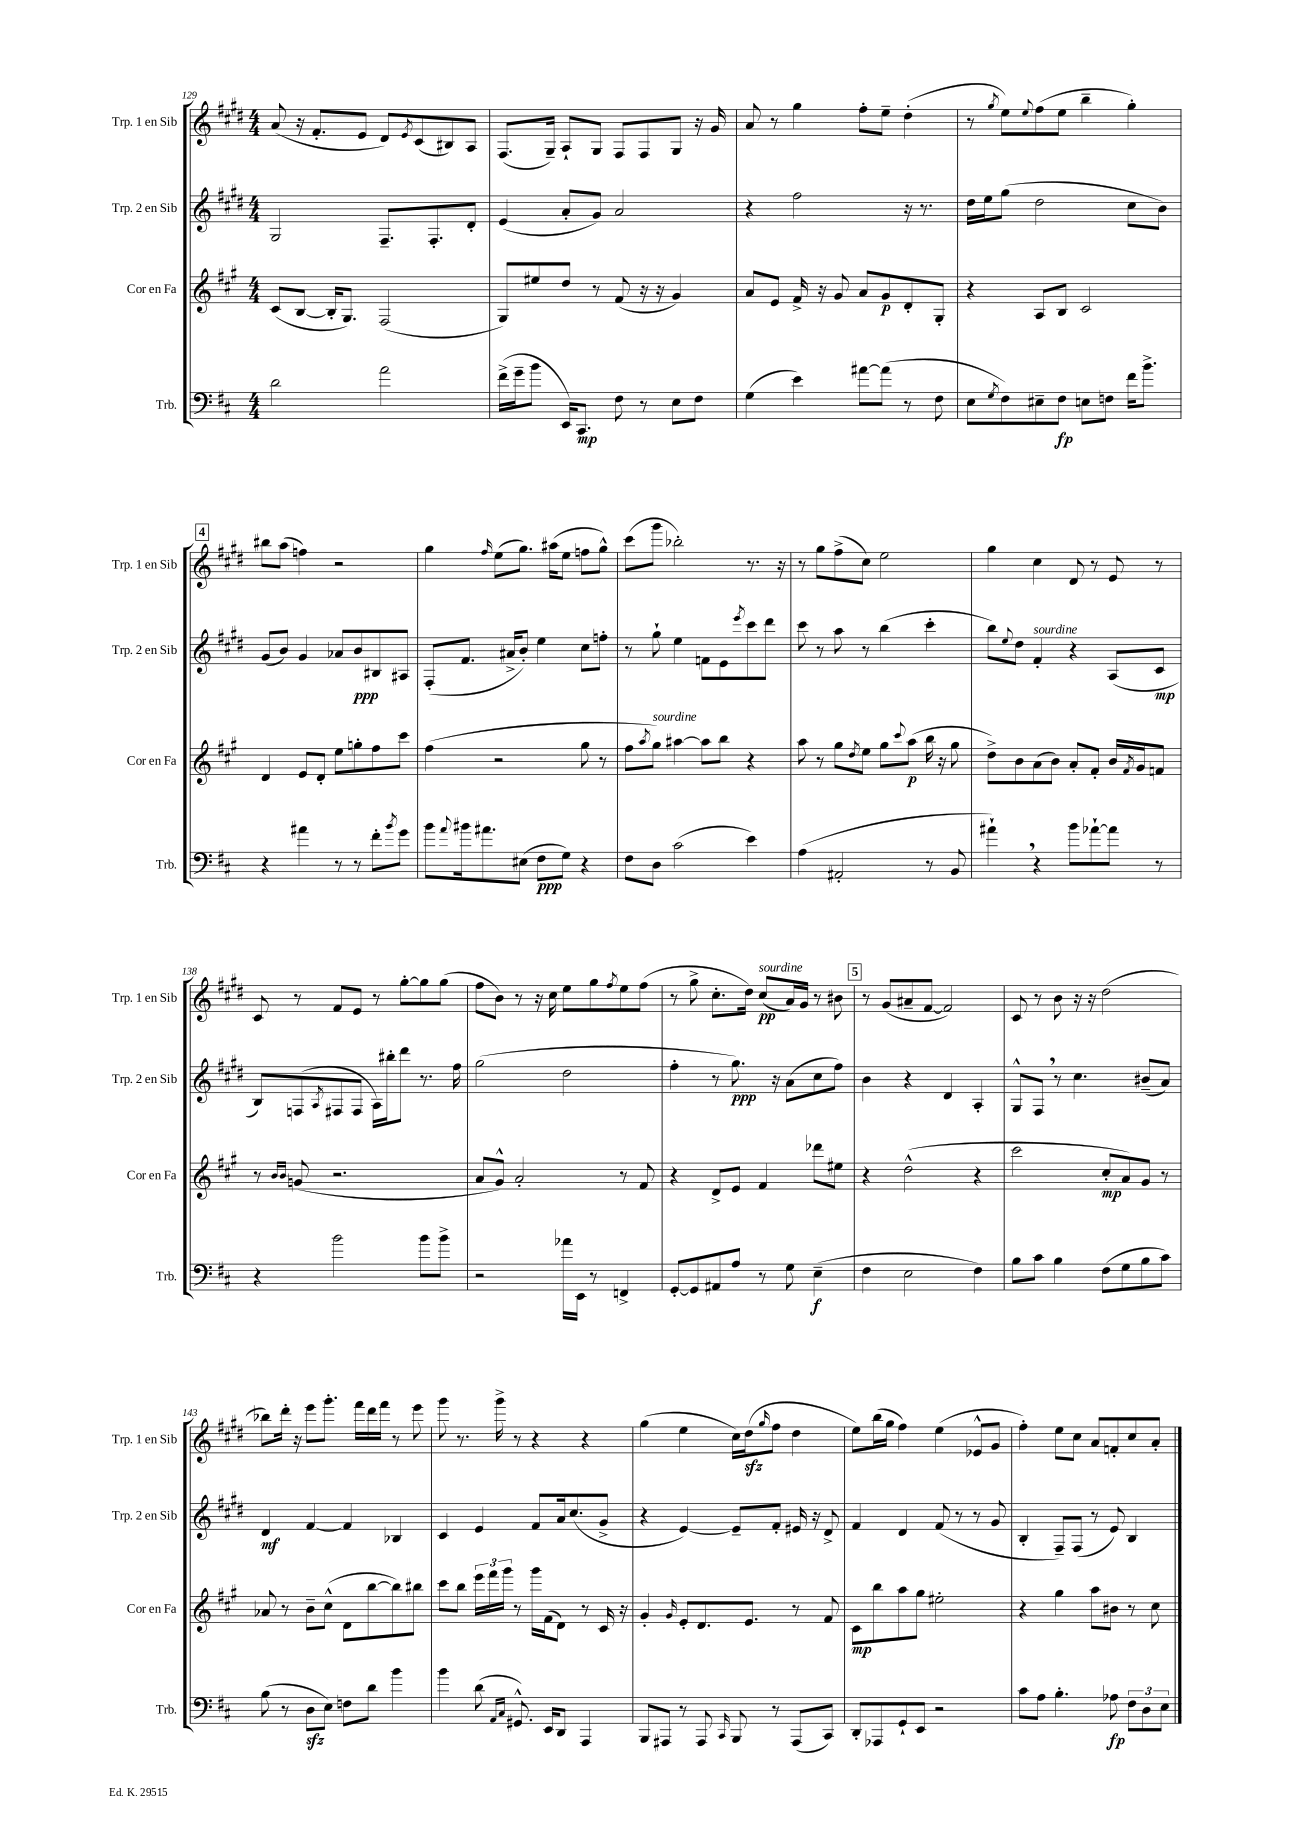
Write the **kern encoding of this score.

**kern	**kern	**kern	**kern
*staff4	*staff3	*staff2	*staff1
*clefF4	*clefG2	*clefG2	*clefG2
*k[f#c#]	*k[f#c#g#]	*k[f#c#g#d#]	*k[f#c#g#d#]
*M4/4	*M4/4	*M4/4	*M4/4
2d	(8c#	2G#	(8a
.	[8B	.	16r
.	.	.	8.f#'
.	16B']	.	.
.	8.G#)	.	.
.	.	.	8e
2a	(2F#	8.F#~	8d#)
.	.	.	8qe
.	.	.	(8c#
.	.	8.F#'	.
.	.	.	8B#)
.	.	8d#'	8A
=	=	=	=
(16f#^	8G#)	(4e	(8.F#
16g~	.	.	.
8b	8ee#	.	.
.	.	.	16G#~)
16EE)	8dd	8a'	8A`
8.CC#	.	.	.
.	8r	8g#)	8G#
8F#	(8f#	2a	8F#
8r	16r	.	8F#
.	16r	.	.
8E	4g#)	.	8G#
8F#	.	.	16r
.	.	.	16g#
=	=	=	=
(4G	8a	4r	8a
.	8e	.	8r
4e)	16f#^	2ff#	4gg#
.	16r	.	.
.	8g#	.	.
[8a#	8a	.	8ff#'
(8a#]	8g#	.	8ee~
8r	8d'	16r	(4dd#'
.	.	8.r	.
8F#	8G#'	.	.
=	=	=	=
8E	4r	16dd#	8r
.	.	16ee	.
8qG	.	.	8qgg#
8F#)	.	(8gg#	8ee)
.	.	.	8qqee
8E#~	8A	2dd#	(8ff#
8F#	8B	.	8ee
8E	2c#	.	4bb~
8F	.	.	.
16f#	.	8cc#	4gg#')
8.b^	.	.	.
.	.	8b)	.
=	=	=	=
4r	4d	(8g#	8bb#
.	.	8b)	(8aa
4a#	8e	4g#	4ff)
.	8d'	.	.
8r	8ee	8a-	2r
8r	8gg'	8b	.
8f#'	8ff#	8B#	.
8qb	.	.	.
8g	8ccc#	8A#	.
=	=	=	=
8b	(4ff#	(8F#'	4gg#
8qqa	.	.	.
16b#	.	8.f#	.
8.a#	.	.	.
.	.	.	16qqff#
.	2r	.	(8ee
.	.	16a#^	.
(8E#	.	8b')	8.gg#)
8F#	.	4ee	.
.	.	.	(16aa#
8G)	.	.	8ee
4r	8gg#	8cc#	8ff
.	8r	8ff'	8gg#^^)
=	=	=	=
8F#	8ff#	8r	(8ccc#
.	8qaa	.	.
8D	8gg#)	8gg#`	8ggg#
(2c#	[4aa#	4ee	2bb-')
.	8aa#]	8f	.
.	8bb	8e	.
.	.	8qeee	.
4e)	4r	8ccc#	8.r
.	.	8ddd#	.
.	.	.	16r
=	=	=	=
(4A	8aa	8ccc#	8r
.	8r	8r	8gg#
2AA#'	8gg#	8aa	(8ff#^
.	8qdd	.	.
.	8ee	8r	8cc#)
.	8gg#	(4bb	2ee
.	8qqccc#	.	.
.	(8aa	.	.
8r	16bb	4ccc#'	.
.	16r	.	.
8BB	8gg#	.	.
=	=	=	=
4a#`)	8dd^)	8bb)	4gg#
.	.	8qqee	.
.	8b	8dd#	.
4r	(8a	4f#'	4cc#
.	8b)	.	.
8b	8a'	4r	8d#
[8a-`	8f#'	.	8r
8a-]	16b	(8A	8e
.	8qf#	.	.
.	16g#	.	.
8r	8f	8c#	8r
=	=	=	=
4r	8r	8B)	8c#
.	16qqb	.	.
.	16qqb	.	.
.	(8g	(8F	8r
.	.	8qA	.
2b	2.r	8F#	8f#
.	.	8F#	8e
.	.	16A)	8r
.	.	16bb#'	.
.	.	8ddd#	[8gg#'
8b	.	8.r	8gg#]
8b^	.	.	(8gg#
.	.	16ff#	.
=	=	=	=
2r	8a	(2gg#	8ff#
.	8g#^^)	.	8b)
.	2a'	.	8r
.	.	.	16r
.	.	.	16cc#
16a-	.	2dd#	8ee
16EE	.	.	.
8r	.	.	8gg#
.	.	.	8qff#
4FF^	8r	.	8ee
.	8f#	.	(8ff#
=	=	=	=
[8GG'	4r	4ff#'	8r
8GG]	.	.	8gg#^
8AA#	8d^	8r	8.cc#'
8A	8e	8.gg#)	.
.	.	.	16dd#)
8r	4f#	.	(8cc#
.	.	16r	.
8G	.	(8a	16a)
.	.	.	16g#
(4E~	8ddd-	8cc#	8r
.	8ee#	8ff#)	8b#
=	=	=	=
4F#	4r	4b	8r
.	.	.	(8g#
2E	(2dd^^	4r	8a#~
.	.	.	[8f#
.	.	4d#	2f#])
4F#)	4r	4A'	.
=	=	=	=
8B	2ccc#	8G#^^	8c#
8c#	.	8F#	8r
4B	.	8r	8b
.	.	4.cc#	16r
.	.	.	16r
(8F#	8cc#'	.	(2dd#
8G	8a)	.	.
8B	8g#	(8b#~	.
8c#)	8r	8a)	.
=	=	=	=
(8B	8a-	4d#	8bb-)
8r	8r	.	16ddd#'
.	.	.	16r
8D	8b~	[4f#	8eee
8E)	(8cc#^^	.	8.ggg#'
8F	8d	4f#]	.
.	.	.	16fff#
8d	[8bb	.	16ddd#
.	.	.	16fff#
4b	8bb])	4B-	8r
.	8bb#	.	8eee
=	=	=	=
4b	8ccc#	4c#	8ggg#
.	8bb	.	8.r
(8d	24eee	4e	.
.	24fff#	.	.
.	.	.	16ggg#^
.	24ggg#	.	.
16qqAA	.	.	.
16qqC#	.	.	.
8.GG#^^)	8r	.	8r
.	16ggg#	8f#	4r
16EE	(16f#	.	.
8DD	8d)	16a	.
.	.	(8.cc#	.
4AAA	8r	.	4r
.	16c#	8g#^	.
.	16r	.	.
=	=	=	=
8BBB	4g#'	4r	(4gg#
8AAA#	.	.	.
.	16qqg#	.	.
8r	8e'	[4e)	4ee
8AAA#	8.d	.	.
16qqCC#	.	.	.
8BBB	.	8e~]	16cc#)
.	8.e	.	(16dd#
.	.	.	16qqgg#
8r	.	8f#'	8ff#
(8AAA#	8r	16e#	4dd#
.	.	16r	.
8CC#)	8f#	8d#^	.
=	=	=	=
8DD'	8c#	4f#	8ee)
8AAA-	8bb	.	(16bb
.	.	.	16gg#
8GG`	8aa	4d#	4ff#)
8EE	8gg#	.	.
2r	2ee#'	(8f#	(4ee
.	.	8r	.
.	.	8r	8e-^^
.	.	8g#	8g#
=	=	=	=
8c#	4r	4B'	4ff#')
8A	.	.	.
4.B'	4gg#	8F#~)	8ee
.	.	(8F#	8cc#
.	8aa	8r	8a
8A-	8b#	8e)	8f'
12F#	8r	4B	8cc#
12D	.	.	.
.	8cc#	.	8a'
12E	.	.	.
==	==	==	==
*-	*-	*-	*-
